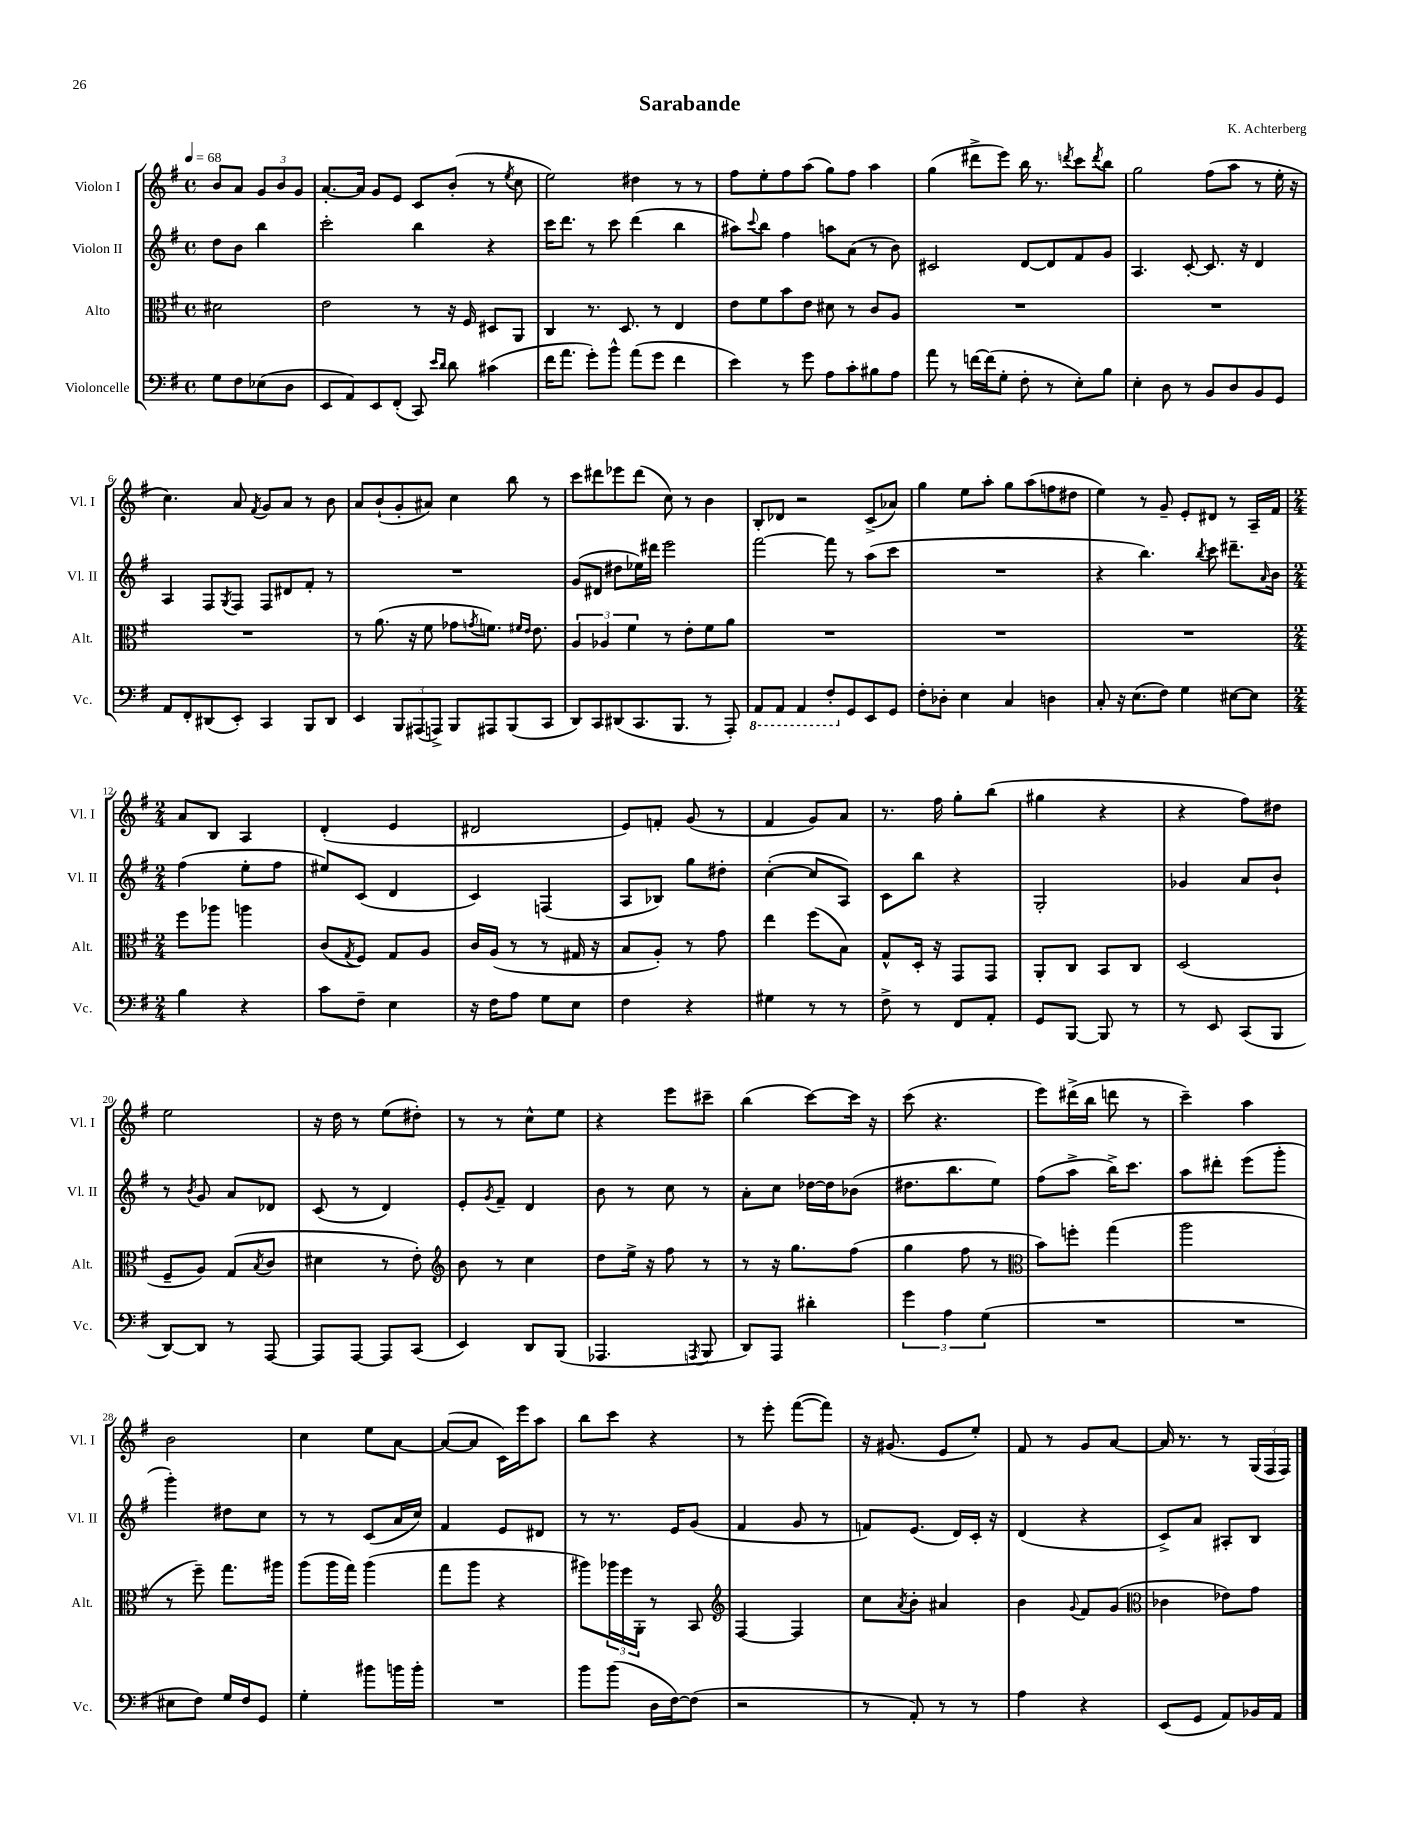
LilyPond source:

\header { title = "Sarabande" composer = "K. Achterberg" }
<<
\new StaffGroup <<
\new Staff = "s0" \with { instrumentName = "Violon I" shortInstrumentName = "Vl. I" } {
    \clef treble \key g \major \defaultTimeSignature \time 4/4 \partial 2 \tempo 4 = 68
    b'8 a'8 \tuplet 3/2 { g'8 b'8 g'8 } |
    a'8.~-. a'16 g'8 e'8 c'8 b'8-.( r8 \acciaccatura { e''8 } c''8 |
    e''2) dis''4 r8 r8 |
    fis''8 e''8-. fis''8 a''8( g''8) fis''8 a''4 |
    g''4( dis'''8-> e'''8) b''16 r8. \acciaccatura { d'''8 } c'''8 \acciaccatura { d'''8 } b''8 |
    g''2 fis''8( a''8 r8 e''16-. r16 |
    c''4.) a'8 \acciaccatura { fis'8 } g'8 a'8 r8 b'8 |
    a'8 b'8-!( g'8-. ais'8) c''4 b''8 r8 |
    c'''8 dis'''8 ees'''8 dis'''8( c''8) r8 b'4 |
    b8-. des'8 r2 c'8->( aes'8) |
    g''4 e''8 a''8-. g''8 a''8( f''8 dis''8 |
    e''4) r8 g'8-- e'8-. dis'8 r8 a16-- fis'16 |
    \numericTimeSignature \time 2/4 a'8 b8 a4 |
    d'4-.( e'4 |
    dis'2 |
    e'8) f'8-. g'8( r8 |
    fis'4 g'8) a'8 |
    r8. fis''16 g''8-. b''8( |
    gis''4 r4 |
    r4 fis''8) dis''8 |
    e''2 |
    r16 d''16 r8 e''8( dis''8-.) |
    r8 r8 c''8-^ e''8 |
    r4 e'''8 cis'''8-- |
    b''4( c'''8~) c'''16 r16 |
    c'''8( r4. |
    e'''8) dis'''16->( b''16 d'''8 r8 |
    c'''4--) a''4 |
    b'2 |
    c''4 e''8 a'8~ |
    a'8~( a'8 c'16) e'''16 a''8 |
    b''8 c'''8 r4 |
    r8 e'''8-. fis'''8~( fis'''8) |
    r16 gis'8.( e'8 e''8-.) |
    fis'8 r8 g'8 a'8~ |
    a'16 r8. r8 \tuplet 3/2 { g16( fis16 fis16) } \bar "|." |
}
\new Staff = "s1" \with { instrumentName = "Violon II" shortInstrumentName = "Vl. II" } {
    \clef treble \key g \major \defaultTimeSignature \time 4/4 \partial 2
    d''8 b'8 b''4 |
    c'''2-. b''4 r4 |
    c'''16 d'''8. r8 c'''8 d'''4( b''4 |
    ais''8) \appoggiatura { c'''8 } b''8 fis''4 a''8 a'8( r8 b'8) |
    cis'2 d'8~ d'8 fis'8 g'8 |
    a4. c'8~-. c'8. r16 d'4 |
    a4 fis8 \acciaccatura { g8 } fis8 fis8 dis'8 fis'8-. r8 |
    R1 |
    g'8( dis'8 dis''8 ees''16) dis'''16 e'''2 |
    fis'''2~ fis'''8 r8 a''8( c'''8 |
    R1 |
    r4 b''4.) \acciaccatura { b''8 } c'''8 dis'''8.-- \grace { a'16 } b'16 |
    \numericTimeSignature \time 2/4 fis''4( e''8-. fis''8 |
    eis''8) c'8( d'4 |
    c'4) f4( |
    a8 bes8) g''8 dis''8-. |
    c''4~-.( c''8 a8) |
    c'8 b''8 r4 |
    g2-. |
    ges'4 a'8 b'8-! |
    r8 \acciaccatura { b'8 } g'8 a'8 des'8 |
    c'8( r8 d'4) |
    e'8-. \acciaccatura { g'8 } fis'8-- d'4 |
    b'8 r8 c''8 r8 |
    a'8-. c''8 des''16~ des''16 bes'8( |
    dis''8. b''8. e''8) |
    fis''8( a''8-> b''16->) c'''8. |
    a''8 dis'''8-. e'''8( g'''8-. |
    g'''4-.) dis''8 c''8 |
    r8 r8 c'8( a'16 c''16) |
    fis'4 e'8 dis'8 |
    r8 r8. e'16 g'8( |
    fis'4 g'8 r8 |
    f'8) e'8.( d'16) c'16-. r16 |
    d'4( r4 |
    c'8->) a'8 ais8-. b8 \bar "|." |
}
\new Staff = "s2" \with { instrumentName = "Alto" shortInstrumentName = "Alt." } {
    \clef alto \key g \major \defaultTimeSignature \time 4/4 \partial 2
    dis'2 |
    e'2 r8 r16 fis16 dis8 a,8 |
    c4 r8. d8. r8 e4 |
    e'8 fis'8 b'8 e'8 dis'8 r8 c'8 a8 |
    R1 |
    R1 |
    R1 |
    r8 a'8.( r16 fis'8 ges'8 \acciaccatura { g'8 } f'8.) \grace { fis'16 e'16 } e'8. |
    \tuplet 3/2 { a4 aes4 fis'4 } r8 e'8-. fis'8 a'8 |
    R1 |
    R1 |
    R1 |
    \numericTimeSignature \time 2/4 fis''8 aes''8 a''4 |
    c'8( \acciaccatura { g8 } fis8) g8 a8 |
    c'16 a16( r8 r8 gis16 r16 |
    b8 a8-.) r8 g'8 |
    e''4 fis''8( b8) |
    g8-^ d16-. r16 g,8 g,8 |
    a,8-. c8 b,8 c8 |
    d2( |
    fis8-- a8) g8( \acciaccatura { b8 } c'8 |
    dis'4 r8 e'8-.) |
    \clef treble b'8 r8 c''4 |
    d''8 e''16-> r16 fis''8 r8 |
    r8 r16 g''8. fis''8( |
    g''4 fis''8 r8 |
    \clef alto b'8) f''8-. g''4( |
    a''2 |
    r8 fis''8--) g''8. ais''16 |
    a''8( a''16 g''16) a''4( |
    g''8 a''8 r4 |
    ais''8) \tuplet 3/2 { aes''16 fis''16 a,16-. } r8 b,8 |
    \clef treble fis4~ fis4 |
    c''8 \acciaccatura { a'8 } b'8-. ais'4 |
    b'4 \appoggiatura { g'8 } fis'8 g'8( |
    \clef alto ces'4 ees'8) g'8 \bar "|." |
}
\new Staff = "s3" \with { instrumentName = "Violoncelle" shortInstrumentName = "Vc." } {
    \clef bass \key g \major \defaultTimeSignature \time 4/4 \partial 2
    g8 fis8 ees8( d8 |
    e,8 a,8) e,8 fis,8-.( c,8) \grace { e'16 d'16 } d'8 cis'4( |
    fis'16 a'8. g'8-.) b'8-^ a'8( g'8 fis'4 |
    e'4) r8 g'8 a8 c'8-. bis8 a8 |
    a'8 r8 f'16~ f'16( g8-. fis8-. r8 e8-.) b8 |
    e4-. d8 r8 b,8 d8 b,8 g,8 |
    a,8 fis,8-. dis,8( e,8-.) c,4 b,,8 dis,8 |
    e,4 \tuplet 3/2 { b,,8 ais,,8( a,,8->) } b,,8 ais,,8 b,,8( c,8 |
    d,8) c,8 dis,8( c,8. b,,8. r8 a,,8-.) |
    \ottava #-1 a,,8 a,,8 a,,4 fis,8-. \ottava #0 g,8 e,8 g,8 |
    fis8-. des8-. e4 c4 d4 |
    c8-. r16 e8.( fis8) g4 eis8~ eis8 |
    \numericTimeSignature \time 2/4 b4 r4 |
    c'8 fis8-- e4 |
    r16 fis16 a8 g8 e8 |
    fis4 r4 |
    gis4 r8 r8 |
    fis8-> r8 fis,8 a,8-. |
    g,8 b,,8~ b,,8 r8 |
    r8 e,8 c,8( b,,8 |
    d,8~) d,8 r8 a,,8~ |
    a,,8 a,,8~ a,,8 c,8( |
    e,4) d,8 b,,8( |
    aes,,4. \acciaccatura { a,,8 } b,,8 |
    d,8) a,,8 dis'4-. |
    \tuplet 3/2 { g'4 a4 g4( } |
    R2 |
    R2 |
    eis8 fis8) g16 fis16 g,8 |
    g4-. bis'8 b'16 b'16-. |
    R2 |
    b'8 b'8( d16 fis16~) fis8( |
    r2 |
    r8 a,8-.) r8 r8 |
    a4 r4 |
    e,8( g,8 a,8) bes,16 a,16 \bar "|." |
}
>>
>>
